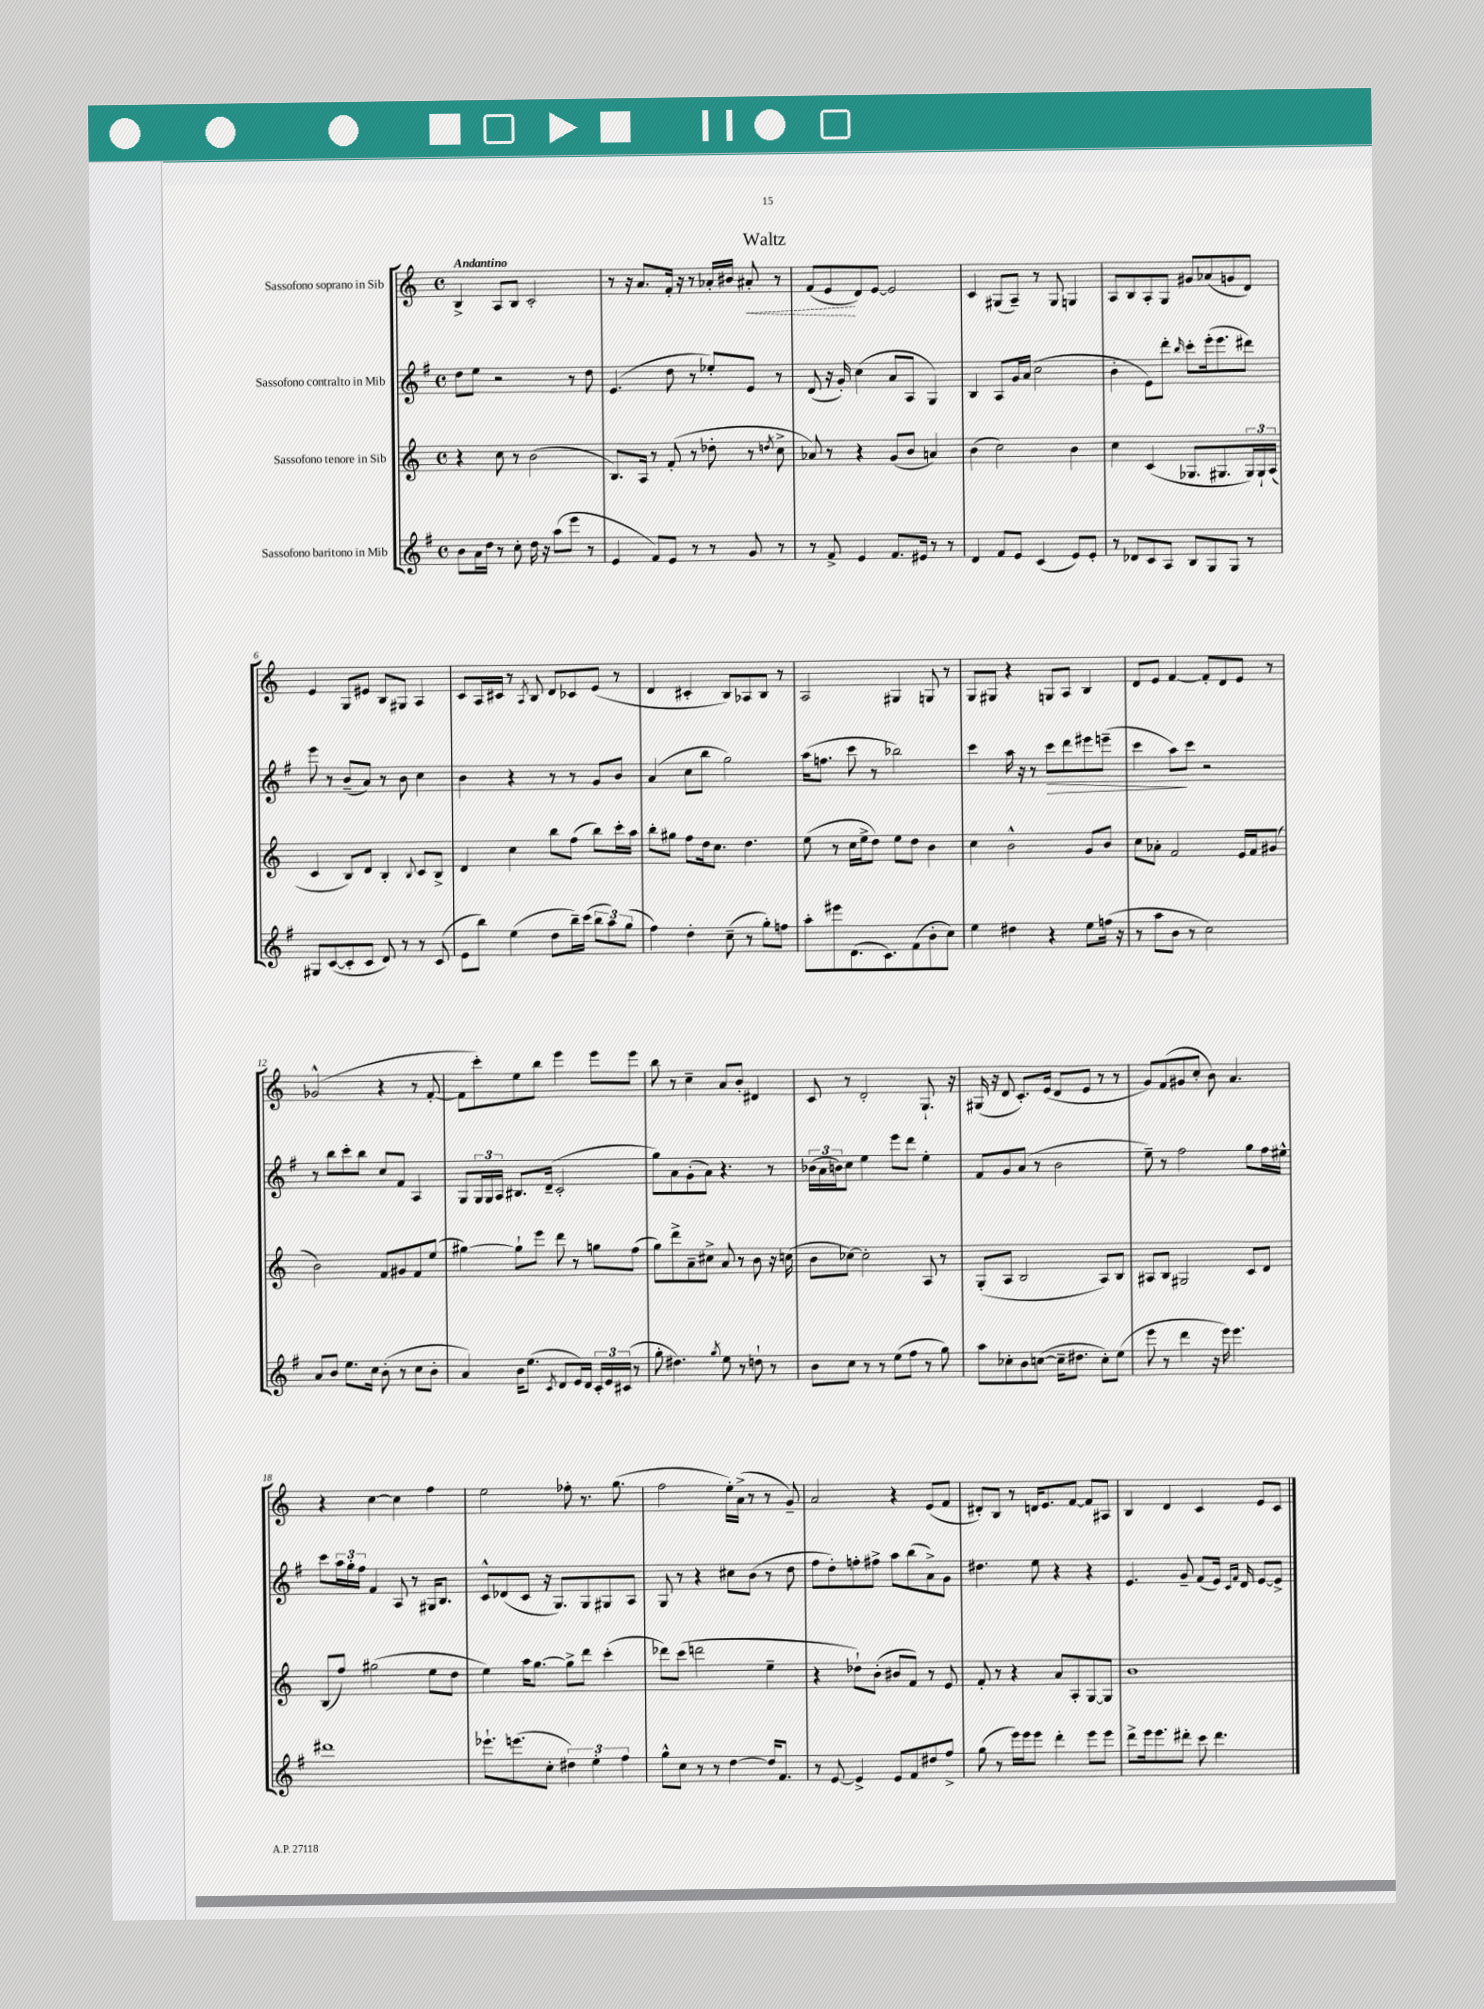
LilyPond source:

\header { title = "Waltz" }
<<
\new StaffGroup <<
\new Staff = "s0" \with { instrumentName = "Sassofono soprano in Sib" } {
    \clef treble \key c \major \defaultTimeSignature \time 4/4 \tempo "Andantino"
    b4-> a8 b8 c'2-. |
    r8 r16 a'8. f'16-. r16 r8 aes'16-. bis'16 \once \override Hairpin.style = #'dashed-line ais'8-.\< r8 |
    f'8( e'8\! d'8) e'8~ e'2 |
    c'4 gis8( a8--) r8 gis8 g4 |
    a8 b8 a8-. g8 gis'8 aes'8( g'8 d'8) |
    e'4 g8 eis'8 b8 gis8 a4 |
    c'8 a16 cis'16 r8 \acciaccatura { a8 } b8 d'8 ces'8 e'8( r8 |
    d'4 cis'4-. b8) aes8 b8 r8 |
    a2 gis4 g8 r8 |
    g8 gis8 r4 g8 a8 b4 |
    d'8 e'8 f'4~ f'8-. d'8 e'8 r8 |
    ges'2-^( r4 r8 f'8~-. |
    f'8 c'''8-.) e''8 b''8 e'''4 e'''8 e'''8 |
    b''8 r8 c''4-- a'8 b'8-. dis'4 |
    c'8 r8 d'2-. g8.-! r16 |
    gis16( r16 d'8 c'8.-.) e'16( d'8 e'8 r8 r8 |
    g'8) f'8( gis'8 c''8-. b'8) a'4. |
    r4 c''4~ c''4 f''4 |
    e''2 fes''8-. r8. g''8.( |
    f''2 e''16-.) a'16->( r8 r8 g'8--) |
    a'2 r4 e'8( f'8 |
    dis'8-.) b8 r8 d'16 e'8. f'8~ f'8 ais8 |
    b4 d'4 c'4 e'8 c'8 \bar "|." |
}
\new Staff = "s1" \with { instrumentName = "Sassofono contralto in Mib" } {
    \clef treble \key g \major \defaultTimeSignature \time 4/4
    d''8 e''8 r2 r8 d''8 |
    e'4.( d''8 r8 ees''8-.) e'8 r8 |
    d'8( r16 g'16-.) c''4( a'8 a8 g4) |
    b4 a8 g'16 a'16( c''2 |
    b'4-. e'8) d'''8-. \grace { b''16 } c'''8-. e'''16-.( e'''8. dis'''8) |
    e'''8 r8 b'8--( a'8) r8 b'8 c''4 |
    b'4 r4 r8 r8 g'8 b'8 |
    a'4( c''8 b''8 g''2) |
    a''16( f''8. c'''8 r8 bes''2) |
    c'''4 a''16 r16 r8 c'''8\> d'''8 eis'''8 e'''8--( |
    c'''4 a''8\!) c'''8 r2 |
    r8 b''8 c'''8-. b''8 c''8 fis'8 a4 |
    g8 \tuplet 3/2 { g16 g16 a16 } bis8. d'16--( c'2-. |
    g''8) a'8 g'8-.( a'8) r4. r8 |
    \tuplet 3/2 { bes'16( a'16 b'16) } c''8 e''4 e'''8 d'''8 e''4-. |
    fis'8 g'8 a'8( r8 b'2 |
    e''8--) r8 fis''2 g''8 fis''16 eis''16-^ |
    c'''8 \tuplet 3/2 { a''16 g''16-. fis''16 } fis'4 a8 r8 gis16 b8. |
    c'8-^ des'8( c'8 r16 g8.) g8 gis8 a8 |
    g8 r8 r4 cis''8 b'8( r8 d''8 |
    fis''8 d''8-.) f''8-. fis''8-> a''8 b''8( a'8->) g'8 |
    dis''4. e''8 r4 r4 |
    e'4. g'8-- fis'8( e'16) \grace { c'16 fis'16 } d'16 e'8~ e'8-> \bar "|." |
}
\new Staff = "s2" \with { instrumentName = "Sassofono tenore in Sib" } {
    \clef treble \key c \major \defaultTimeSignature \time 4/4
    r4 c''8 r8 b'2( |
    b8.) a16 r8 f'8-.( r8 des''8-. r8 \acciaccatura { d''8 } c''8-> |
    aes'8) r8 r4 g'8( b'8 a'4) |
    b'4( c''2) b'4 |
    c''4 c'4( ges8. gis8. \tuplet 3/2 { gis16) gis16-! a16( } |
    c'4 b8) d'8 b4-. \appoggiatura { b8 } c'8 b8-> |
    d'4 c''4 b''8 f''8( b''8) c'''16-. a''16 |
    b''8-. gis''8 f''8 d''16 c''8. d''4. |
    e''8( r8 c''16 e''16-> d''8) e''8 d''8 b'4 |
    c''4 b'2-^ g'8 b'8 |
    c''8 aes'8-. f'2 e'16 f'16 gis'8( |
    b'2) f'8 gis'8 f'8 e''8( |
    gis''4~) gis''8-! e'''8 d'''8 r8 g''8 f''8( |
    g''8) d'''8-> a'8-- cis''8-> a'8 r8 b'8 r16 c''16( |
    b'8 ces''8~) ces''2-. a8 r8 |
    g8-.( a8 b2 a8) b8 |
    ais8 b8 gis2 c'8 d'8 |
    b8( f''8) gis''2( e''8 d''8 |
    e''4) a''16 g''8.~ g''8-> d'''8 c'''4-.( |
    des'''8) c'''8( d'''2 e''4-- |
    r4 des''8-!) b'8-.( bis'8 f'8) r8 e'8 |
    f'8-. r8 r4 a'8 a8-. g8~ g8 |
    b'1 \bar "|." |
}
\new Staff = "s3" \with { instrumentName = "Sassofono baritono in Mib" } {
    \clef treble \key g \major \defaultTimeSignature \time 4/4
    b'8 a'16 d''16 r8 c''8-. d''16 r16 a''8( e'''8 r8 |
    e'4 fis'8) e'8 r8 r8 g'8 r8 |
    r8 fis'8-> e'4 fis'8. eis'16 r8 r8 |
    d'4 fis'8 e'8 c'4( e'8) e'8-. |
    r8 des'8 c'8 a8 b8 g8 g8 r8 |
    gis8 c'8~( c'8-. c'8 d'8) r8 r8 c'8( |
    e'8 b''8) e''4( d''8 b''16--) c'''16( \tuplet 3/2 { b''8 a''8) g''8( } |
    fis''4) d''4-. c''8--( r8 g''8-.) f''8 |
    a''8-. eis'''8 d'8.( c'8.) fis'8( b'8-. c''8) |
    e''4 dis''4 r4 e''8 f''16( r16 |
    r8 a''8 b'8 r8 c''2) |
    a'8 b'8 e''8. c''16 b'8-.( r8 c''8 b'8-. |
    a'4) b'16 e''8.( \acciaccatura { c'8 } d'8 e'16) d'16 \tuplet 3/2 { c'16-. e'16 cis'16( } r8 |
    g''8-. dis''4.) \acciaccatura { g''8 } e''8 r8 d''8-! r8 |
    b'8 c''8 r8 r8 e''8( fis''8 r8 g''8) |
    a''8 ces''8-. b'8 c''8~( c''16-- dis''8. c''8-.) e''8( |
    e'''8 r8 d'''4 r16 e'''16) e'''4. |
    dis'''1 |
    ees'''8.-! e'''8.( c''8-. \tuplet 3/2 { dis''4) e''4-. fis''4 } |
    g''8-^ c''8 r8 r8 d''4~ d''16 fis'8. |
    r8 e'8~ e'4-> e'8 fis'8 dis''8 fis''8-> |
    g''8( r8 e'''16) e'''16 e'''8 d'''4-. e'''8 e'''8 |
    d'''8-> e'''16 e'''8. dis'''8-. c'''8 dis'''4. \bar "|." |
}
>>
>>
